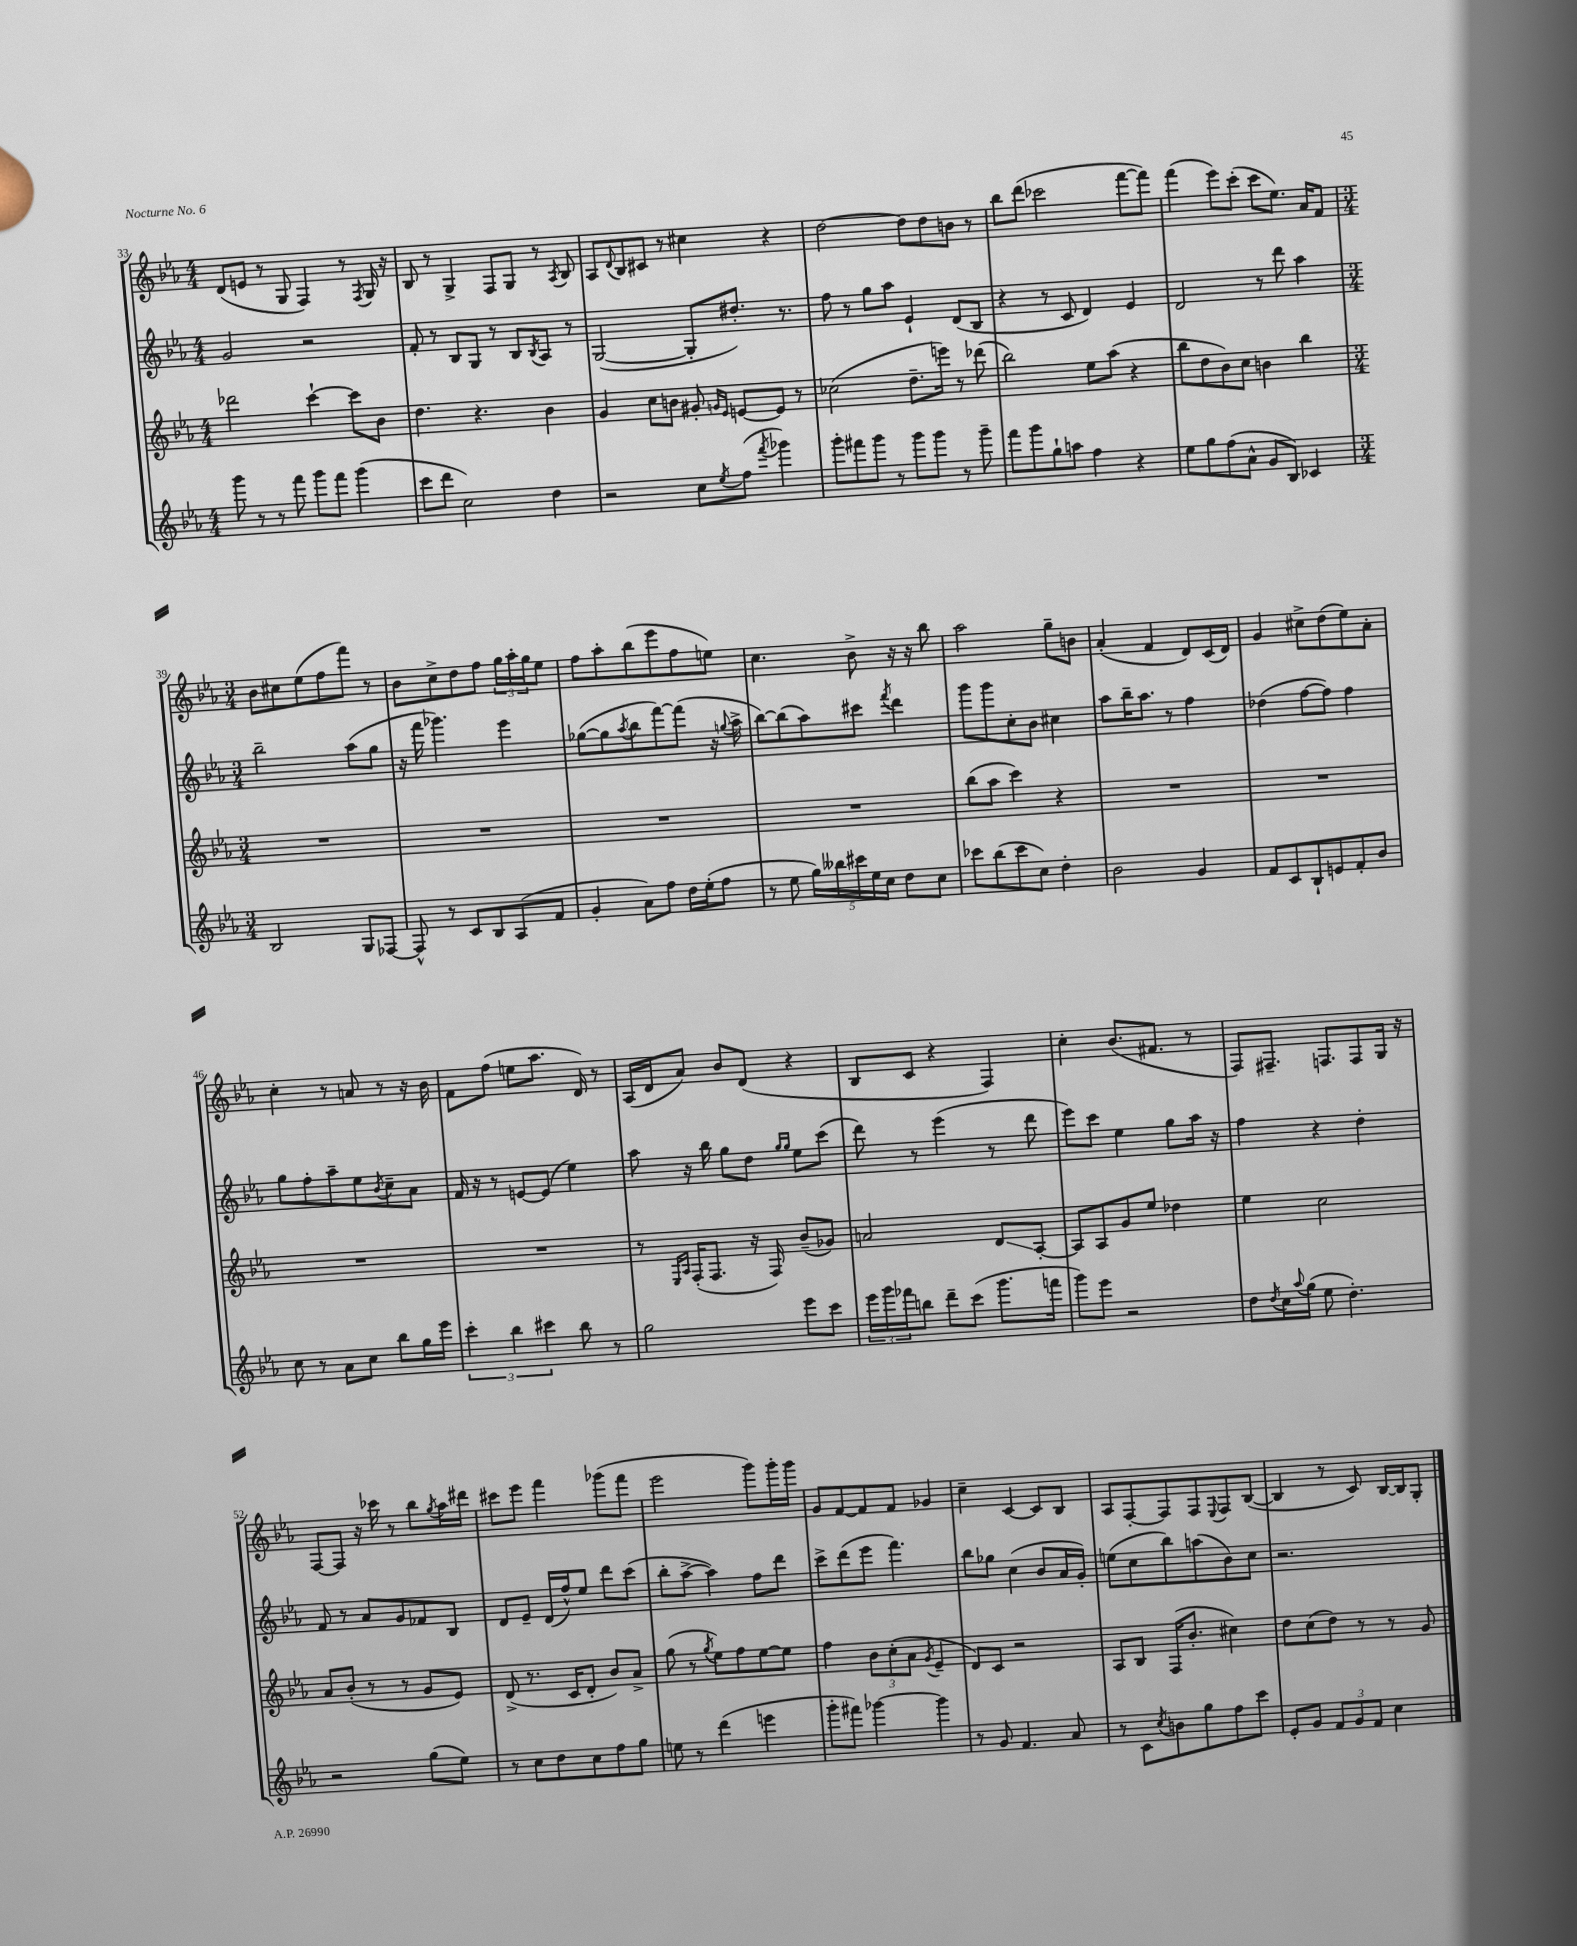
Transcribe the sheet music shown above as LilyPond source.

<<
\new StaffGroup <<
\new Staff = "s0" {
    \clef treble \key ees \major \numericTimeSignature \time 4/4
    d'8( e'8 r8 g8 f4) r8 \acciaccatura { f8 } g16 r16 |
    bes8 r8 g4-> f8 g8 r8 \acciaccatura { aes8 } bes8 |
    aes8 \appoggiatura { d'8 } bes8 cis'8 r8 cis''4 r4 |
    d''2~ d''8 d''8 b'8 r8 |
    bes''8 d'''8( ces'''2 f'''8~ f'''8) |
    f'''4( ees'''8) c'''8-.( c'''8 ees''8.) aes'16 f'8 |
    \numericTimeSignature \time 3/4 bes'8 cis''8 ees''8( f''8 f'''8) r8 |
    bes'8 c''8-> d''8 f''8 \tuplet 3/2 { g''16 aes''16-. g''16 } ees''8 |
    f''8 aes''8-. bes''8( ees'''8 f''8 e''8) |
    c''4. bes'8-> r16 r16 bes''8 |
    aes''2 g''8-- b'8 |
    aes'4-.( f'4 d'8) c'16( d'16) |
    g'4 cis''8-> d''8( ees''8) aes'8-. |
    c''4-. r8 a'8 r8 r16 bes'16 |
    f'8 f''8( e''8 aes''8. d'16) r8 |
    aes16( d'16 aes'8) bes'8 d'8( r4 |
    bes8 c'8 r4 f4) |
    c''4-. bes'8.( fis'8. r8 |
    f8) fis8.-- f8. f8 g16 r16 |
    f8~ f8 r16 ces'''16 r8 bes''8 \acciaccatura { g''8 } aes''16 dis'''16 |
    cis'''8 ees'''8 f'''4 ges'''8( f'''8 |
    ees'''2 g'''8) g'''16-. g'''16 |
    g'8 f'8~ f'8 f'8 ges'4 |
    c''4-- c'4~ c'8 bes8 |
    aes8 f8~-. f8 f8 \appoggiatura { ees8 } f8 bes8~( |
    bes4 r8 c'8) bes16~ bes16 g8-. \bar "|." |
}
\new Staff = "s1" {
    \clef treble \key ees \major \numericTimeSignature \time 4/4
    g'2 r2 |
    f'8-. r8 bes8 g8 r8 bes8 \acciaccatura { bes8 } aes8 r8 |
    g2~( g8-. dis''8.-.) r8. |
    f''8 r8 g''8 aes''8 ees'4-! d'8( bes8 |
    r4 r8 c'8 d'4) ees'4 |
    d'2 r8 d'''8 aes''4 |
    \numericTimeSignature \time 3/4 bes''2-- aes''8( g''8 |
    r16 f'''16 ges'''4.) ees'''4 |
    ges''8~( ges''8 \acciaccatura { aes''8 } bes''8 f'''8~) f'''8( r16 \appoggiatura { g''8 } aes''16-> |
    bes''8~) bes''8( aes''8) cis'''8 \acciaccatura { f'''8 } d'''4 |
    g'''8 g'''8 c''8-. bes'8 cis''4 |
    aes''8 bes''16-- aes''8. r8 f''4 |
    des''4( f''8~ f''8) f''4 |
    g''8 f''8-. aes''8-- ees''8 \acciaccatura { bes'8 } c''8-- aes'8 |
    f'16 r16 r8 e'8~ e'8( ees''4) |
    aes''8 r16 bes''16 g''8 d''8 \grace { g''16 g''16 } ees''8 c'''8( |
    d'''8) r8 ees'''4( r8 d'''8 |
    ees'''8) c'''8 ees''4 g''8 aes''16 r16 |
    f''4 r4 d''4-. |
    f'8 r8 aes'8 g'8 fes'8 bes8 |
    d'8 ees'8-- d'16( f''16-^) ees''8 d'''8 c'''8( |
    bes''8-. aes''8~-> aes''4) f''8 d'''8 |
    c'''8-> d'''8( ees'''8 f'''4.) |
    bes''8 ges''8 c''4( bes'8 aes'16 g'16-.) |
    e''8( c''8 bes''8) a''8( bes'8) c''8 |
    r2. \bar "|." |
}
\new Staff = "s2" {
    \clef treble \key ees \major \numericTimeSignature \time 4/4
    des'''2 c'''4~-! c'''8 bes'8 |
    d''4. r4. bes'4 |
    g'4 c''8 b'8 gis'8-. \grace { g'16 ees'16 } e'8~ e'8 r8 |
    ces''2( d''8.-- e'''16) r8 des'''8( |
    bes''2) ees''8 aes''8( r4 |
    bes''8 d''8 bes'8) c''8 b'4 bes''4 |
    \numericTimeSignature \time 3/4 R2. |
    R2. |
    R2. |
    R2. |
    bes''8( aes''8 c'''4) r4 |
    R2. |
    R2. |
    R2. |
    R2. |
    r8 \grace { ees16 aes16 } f16-.( f8. r16 f16) bes'8--( ges'8) |
    a'2 d'8\glissando aes8~-. |
    aes8 aes8 g'8 ees''8 des''4 |
    ees''4 c''2 |
    aes'8 bes'8-.( r8 r8 g'8 ees'8) |
    d'8->( r8. c'16 d'8-. bes'8) aes'8-> |
    g''8( r8 \acciaccatura { g''8 } ees''8) f''8 ees''8~ ees''8 |
    f''4 \tuplet 3/2 { bes'8 c''8-.( aes'8 } \acciaccatura { g'8 } ees'4-- |
    d'8) c'8 r2 |
    aes8 bes8 f16( bes'8.-. cis''4) |
    d''8 c''8( d''8) r8 r8 g'8 \bar "|." |
}
\new Staff = "s3" {
    \clef treble \key ees \major \numericTimeSignature \time 4/4
    g'''8 r8 r8 f'''8 g'''8 f'''8 g'''4( |
    c'''8 d'''8 c''2) d''4 |
    r2 c''8 \acciaccatura { ees''8 } f''8( \acciaccatura { f'''8 } ges'''4) |
    g'''8-. fis'''8 g'''8 r8 g'''8 g'''8 r8 g'''8-- |
    f'''8 g'''8 g''8-! a''8 f''4 r4 |
    ees''8 g''8 f''8( aes'8-^ g'8 bes8) ces'4 |
    \numericTimeSignature \time 3/4 bes2 g8 fes8~ |
    fes8-^ r8 c'8 bes8 aes8( f'8 |
    g'4-. aes'8) f''8 d''16 ees''16-.( f''8 |
    r8 ees''8 \tuplet 5/4 { g''16) beses''16 cis'''16 ees''16 c''16 } d''8 c''8 |
    ces'''8 bes''8( ces'''8 c''8) d''4-. |
    bes'2 g'4 |
    f'8 c'8 bes8-! e'8 f'8-. bes'8 |
    c''8 r8 aes'8 c''8 bes''8 g''16 ees'''16 |
    \tuplet 3/2 { c'''4-. bes''4 cis'''4 } bes''8 r8 |
    g''2 ees'''8 c'''8 |
    \tuplet 3/2 { ees'''16 g'''16 fes'''16 } b''8 d'''8-- c'''8( g'''8. f'''16 |
    g'''8) ees'''8 r2 |
    d''8 \acciaccatura { d''8 } c''16 \appoggiatura { aes''8 } g''16( ees''8 d''4.-.) |
    r2 g''8( ees''8) |
    r8 c''8 d''8 c''8 f''8 g''8 |
    e''8 r8 d'''4( e'''4 |
    g'''8-. fis'''8) ges'''4~ ges'''4 |
    r8 g'8 f'4. aes'8 |
    r8 c'8 \acciaccatura { c''8 } b'8 g''8 f''8 c'''8 |
    ees'8-. g'8 \tuplet 3/2 { f'8 g'8 f'8 } c''4 \bar "|." |
}
>>
>>
\layout { \context { \Score currentBarNumber = #33 } }
